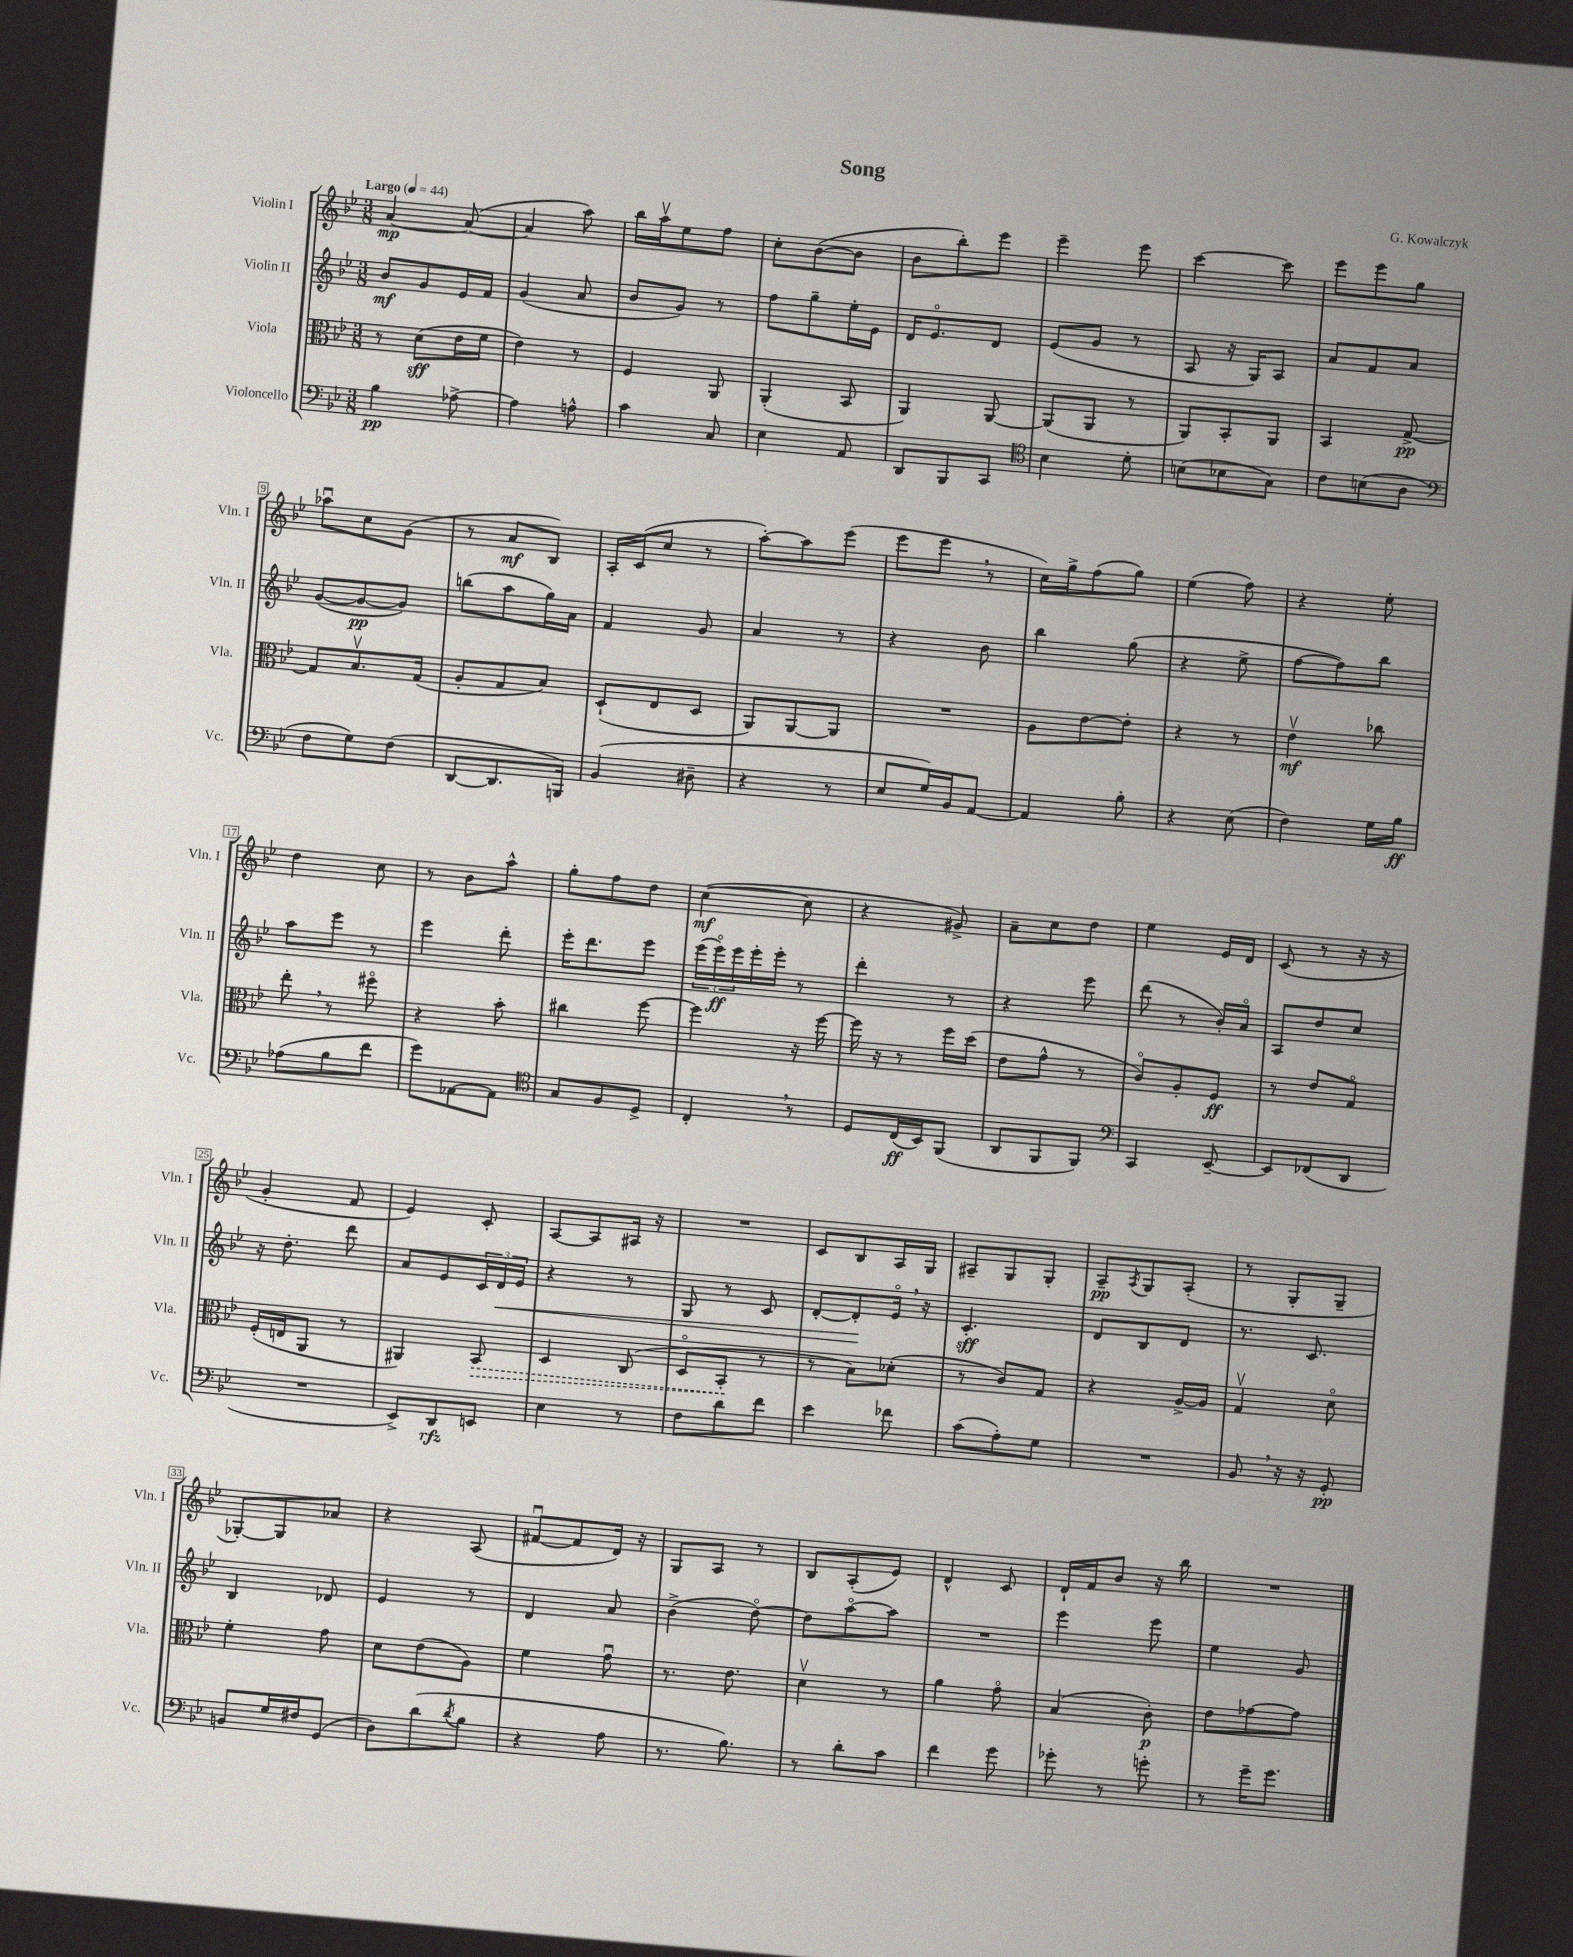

**kern	**kern	**kern	**kern
*staff4	*staff3	*staff2	*staff1
*clefF4	*clefC3	*clefG2	*clefG2
*k[b-e-]	*k[b-e-]	*k[b-e-]	*k[b-e-]
*M3/8	*M3/8	*M3/8	*M3/8
*MM44	*MM44	*MM44	*MM44
4B-	8r	8b-	[4a
.	(8d	8g	.
[8A-^	16e-	16e-	(8a_
.	16f	16f	.
=	=	=	=
4A-]	4e-)	(4g	4a]
8A^^	8r	8a	8aa)
=	=	=	=
4c	4F	8b-	16bb-
.	.	.	16aav
.	.	8g)	8ee-
8C	8AA	8r	8ff
=	=	=	=
4E-	(4AA'	8ff	8cc'
.	.	8gg~	([8b-
8AA	8BB-	16ee-'	8b-]
.	.	16e-	.
=	=	=	=
8DD	4AA)	16d	8b-
.	.	8.e-o	.
8BBB-	.	.	8bb-')
8CC	[8AA	8d	8eee-
=	=	=	=
*clefC4	*	*	*
4B-	(8AA]	(8e-	4eee-~
.	8AA	8g	.
8d'	8r	8r	8eee-
=	=	=	=
(8B	8AA)	8A	[4ccc
8B-	8BB-'	16r	.
.	.	16G)	.
8G)	8AA	8A	8ccc]
=	=	=	=
8c	4BB-	8a	8eee-
(8B	.	8f	8eee-
8A	[8G^	8a	8gg
=	=	=	=
*clefF4	*	*	*
8F	8G]	([8g	8aa-u
8G)	8.B-v	8g_	8cc
(8F	.	8g])	(8g
.	(16G	.	.
=	=	=	=
[8DD	8A'	(8bb	8r
8.DD]	8G	8aa	8a
.	8B-)	16gg)	8B-)
16BBB)	.	16a	.
=	=	=	=
(4BB-	(8D`	4f	16A'
.	.	.	(16c
.	8E-	.	8cc
8D#~	8D	8g	8r
=	=	=	=
4r	8AA)	4a	[8aa')
.	[8AA	.	8aa]
8r	8AA]	8r	(8eee-
=	=	=	=
8E-	4.r	4r	8eee-
16G)	.	.	8eee-
16BB-	.	.	.
[8AA	.	8b-	8r
=	=	=	=
4AA]	8A	4bb-	16cc)
.	.	.	16gg^
.	[8e-	.	(8ff
8B-'	8e-']	(8gg	8gg)
=	=	=	=
4r	4r	4r	(4ee-
(8E-	8r	8ee-^	8ff)
=	=	=	=
4F)	4e-v	[8ff	4r
.	.	8ff])	.
16G	8cc-	8bb-	8ee-'
16B-	.	.	.
=	=	=	=
(8A-	8ee-'	8aa	4dd
8B-	8r	8eee-	.
8f	8ff#o	8r	8cc
=	=	=	=
8g)	4r	4eee-	8r
[8AA-	.	.	8b-
8AA-]	8b-'	8ddd'	8aa^^
=	=	=	=
*clefC4	*	*	*
8G	4cc#	16eee-'	8gg'
.	.	8.ddd	.
8F	.	.	8ff
8D^	[8ff	8eee-	8dd
=	=	=	=
4C'	4ff]	(24eee-	([4cc
.	.	24eee-o)	.
.	.	24eee-	.
.	.	16eee-'	.
.	.	16eee-'	.
8r	16r	8r	8cc]
.	[16ff	.	.
=	=	=	=
8D	16ff]	4ddd'	4r
.	16r	.	.
(16C	8r	.	.
16BB-)	.	.	.
(8FF	16ff	8r	8g#^)
.	(16dd	.	.
=	=	=	=
8AA	8e-	4r	8a~
8FF	8g^^	.	8cc
8FF)	8r	8eee-	8dd
=	=	=	=
*clefF4	*	*	*
4CC	8co)	(8ddd	4ee-
.	8A'	8r	.
[8EE-~	8F	16b-')	16e-
.	.	16ao	16d
=	=	=	=
8EE-]	8r	8A	(8c
(8FF-	8e-	8dd	8r
8DD	8Go	8cc	16r
.	.	.	16r
=	=	=	=
4.r	(16F'	16r	4g'
.	16E	8.dd'	.
.	8AA	.	.
.	8r	8ddd	8f
=	=	=	=
8EE-^)	4AA#)	8a	4e-)
8DD	.	8e-	.
8EE	8BB-	24c	8c'
.	.	24d	.
.	.	24e-	.
=	=	=	=
4E-	4D	4r	[8A
.	.	.	8A]
8r	(8C	8r	16A#
.	.	.	16r
=	=	=	=
8F	8Do	8G	4.r
8d	8BB-'	8r	.
8f	8r	8c	.
=	=	=	=
4e-	8r	[8d'	8c
.	8B-)	8d']	8B-
8f-	(8d-'	16e-o	16A
.	.	16r	16G
=	=	=	=
(8c	8r	4.c'	8A#~
8A')	8c)	.	8G
8G	8G	.	8G'
=	=	=	=
4.r	4r	8d	8A~
.	.	.	8qA
.	.	8B-	8G
.	[16A^	8d	(8A'
.	16A]	.	.
=	=	=	=
8BB-	4Gv	8.r	8r
16r	.	.	8G'
16r	.	8.c	.
8GG'	8do	.	8G~
=	=	=	=
8BB	4f'	4B-	[8G-')
16G	.	.	8G-]
16F#	.	.	.
(8GG	8g	8d-	8a-
=	=	=	=
8D)	8d	4e-	4r
(8d	(8e-	.	.
8qd	.	.	.
8B-	8A)	8r	(8A
=	=	=	=
4r	4f	4d	[8f#u
.	.	.	8f#]
8A	8gu	8a	16d)
.	.	.	16r
=	=	=	=
8.r	8.r	(4b-^	8G
.	.	.	8A
8.B-)	8.e-	.	.
.	.	[8ddo)	8r
=	=	=	=
8r	4dv	8dd]	8B-
8d'	.	[8aao	(8A'
8c	8r	8aa]	8e-)
=	=	=	=
4f	4a	4.r	4d^^
8g	8go	.	8c
=	=	=	=
8g-'	(4B-	4eee-	16d`
.	.	.	16f
8r	.	.	8b-
8g'	8c')	8eee-	16r
.	.	.	16bb-
=	=	=	=
8r	8e-	4ee-	4.r
16g~	[8g-	.	.
8.g	.	.	.
.	8g-]	8g	.
==	==	==	==
*-	*-	*-	*-
